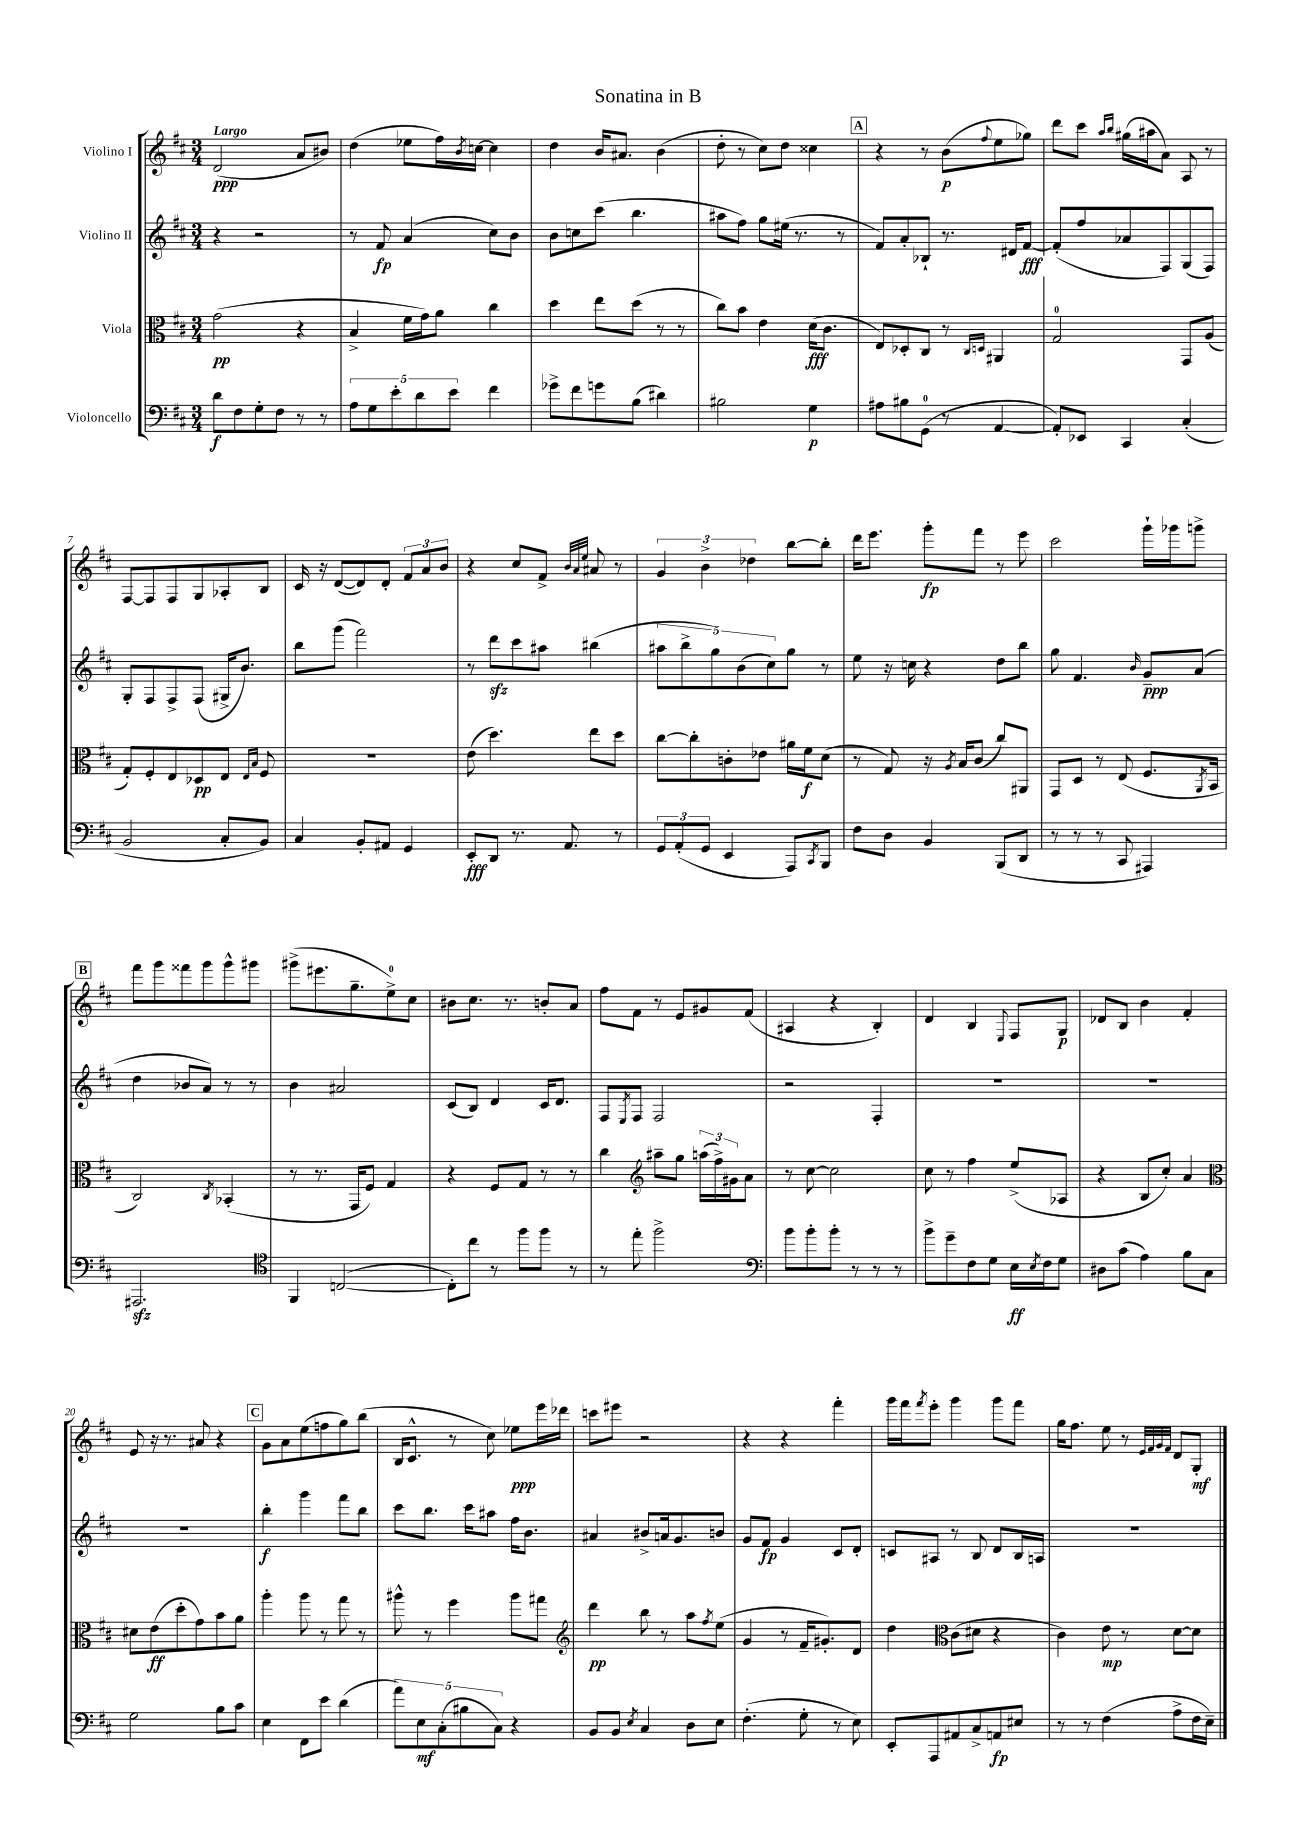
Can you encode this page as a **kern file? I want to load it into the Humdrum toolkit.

**kern	**kern	**kern	**kern
*staff4	*staff3	*staff2	*staff1
*clefF4	*clefC3	*clefG2	*clefG2
*k[f#c#]	*k[f#c#]	*k[f#c#]	*k[f#c#]
*M3/4	*M3/4	*M3/4	*M3/4
8d	(2g	4r	(2d
8F#	.	.	.
8G'	.	2r	.
8F#	.	.	.
8r	4r	.	8a
8r	.	.	8b#)
=	=	=	=
10A	4B^	8r	(4dd
10G	.	.	.
.	.	8f#	.
10e'	.	.	.
.	16f#	(4a	8ee-
10d	.	.	.
.	16g)	.	.
.	8a	.	16ff#)
10e	.	.	.
.	.	.	8qb
.	.	.	[16cc
4f#	4cc#	8cc#)	4cc]
.	.	8b	.
=	=	=	=
8g-^	4dd	8b	4dd
8f#	.	8cc	.
8g	8ee	(8ccc#	16b
.	.	.	8.a#
(8B	(8dd	4.bb	.
4d#)	8r	.	(4b
.	8r	.	.
=	=	=	=
2B#	8cc#)	8aa#	8dd'
.	8b	8ff#)	8r
.	4e	8gg	8cc#)
.	.	(16ee#	8dd
.	.	8.r	.
4G	(16d	.	4cc##
.	8.c#	.	.
.	.	8r	.
=	=	=	=
8A#	8E)	8f#)	4r
8B#	8D-'	8a'	.
(8GG	8C#	8B-`	8r
8r	8r	8.r	(8b
.	16qqC#	.	.
.	16qqD	.	8qqff#
[4AA	4AA#	.	8ee
.	.	16d#	.
.	.	[8f#	8gg-)
=	=	=	=
8AA'])	2G	(8f#']	8ddd
8EE-	.	8ff#	8ccc#
.	.	.	16qqaa
.	.	.	16qqbb
4CC#	.	8a-	(16gg#
.	.	.	16aa#
.	.	8F#)	8a)
(4C#'	8GG	(8G	8A
.	(8A	8F#)	8r
=	=	=	=
2BB	8G')	8G'	[8F#
.	8F#'	8F#	8F#]
.	8E	8F#^	8F#
.	8D-	(8F#	8G
8C#'	8E	16G#^	8A-'
.	.	8.b)	.
.	16qqE	.	.
.	16qqB	.	.
8BB)	8F#	.	8B
=	=	=	=
4C#	2.r	8bb	16c#
.	.	.	16r
.	.	(8ggg	([8d
8BB'	.	2fff#)	8d])
8AA#	.	.	8d'
4GG	.	.	12f#
.	.	.	12a
.	.	.	12b
=	=	=	=
8EE'	(8e	8r	4r
8DD	4.dd)	8ddd	.
8.r	.	8ccc#	8cc#
.	.	8aa#	8f#^
8.AA	.	.	.
.	.	.	32qqb
.	.	.	32qqa
.	.	.	32qqee
.	8ee	(4bb#	8a#
8r	8dd	.	8r
=	=	=	=
12GG	[8cc#	10aa#	6g
(12AA'	.	.	.
.	.	10bb^	.
.	8cc#']	.	.
12GG	.	.	6b^
.	.	10gg)	.
4EE	8c'	.	.
.	.	(10b	.
.	.	.	6dd-
.	8e-	.	.
.	.	10cc#)	.
8AAA)	16a#	8gg	[8bb
.	16f#	.	.
8qCC#	.	.	.
8BBB	(8d	8r	8bb']
=	=	=	=
8F#	8r	8ee	16ddd
.	.	.	8.eee
8D	8G)	16r	.
.	.	16cc	.
4BB	16r	4r	8ggg'
.	8qA	.	.
.	16B	.	.
.	(8c#	.	8fff#
(8BBB	8cc#)	8dd	8r
8DD	8AA#	8bb	8eee
=	=	=	=
8r	8GG	8gg	2ccc#
8r	8D	4.f#	.
8r	8r	.	.
8CC#	(8E	.	.
.	.	16qqb	.
4AAA#)	8.F#	8g~	16ggg`
.	.	.	16ggg-
.	.	(8a	8ggg^
.	8qAA	.	.
.	16BB	.	.
=	=	=	=
2.AAA#	2C#)	4dd	8fff#
.	.	.	8ggg
.	.	8b-	8fff##
.	.	8a)	8ggg
.	8qC#	.	.
.	(4BB-'	8r	8ggg^^
.	.	8r	8ggg#
=	=	=	=
*clefC4	*	*	*
4FF#	8r	4b	(8ggg#^
.	8.r	.	8.eee#
([2C	.	2a#	.
.	16GG	.	8.gg~
.	8F#)	.	.
.	4G	.	8ee^)
.	.	.	8cc#
=	=	=	=
8C'])	4r	(8c#	8b#
8cc#	.	8B)	8.cc#
8r	8F#	4d	.
.	.	.	8.r
8ff#	8G	.	.
8ff#	8r	16c#	8b'
.	.	8.d	.
8r	8r	.	8a
=	=	=	=
8r	4cc#	8F#	8ff#
.	.	8qE	.
8ee'	.	8F#	8f#
*	*clefG2	*	*
2ff#^	8aa#~	2F#	8r
.	8gg	.	8e
.	(24aa	.	8g#
.	24ff#^)	.	.
.	24g#	.	.
.	8a	.	(8f#
=	=	=	=
*clefF4	*	*	*
8b	8r	2r	4A#
8b'	[8cc#	.	.
8b'	2cc#]	.	4r
8r	.	.	.
8r	.	4F#'	4B')
8r	.	.	.
=	=	=	=
8b^	8cc#	2.r	4d
8g~	8r	.	.
8F#	4ff#	.	4B
8G	.	.	.
.	.	.	8qqE
16E	(8ee^	.	8F#
8qE	.	.	.
16F#	.	.	.
8G	8A-	.	8G
=	=	=	=
8D#	4r	2.r	8d-
(8c#	.	.	8B
4A)	8B	.	4b
.	8cc#')	.	.
8B	4a	.	4f#'
8C#	.	.	.
=	=	=	=
*	*clefC3	*	*
2G	8d#	2.r	8e
.	(8e	.	16r
.	.	.	8.r
.	8dd'	.	.
.	8g)	.	8a#
8B	8b	.	4r
8c#	8a	.	.
=	=	=	=
4E	4aa'	4bb'	8g
.	.	.	8a
8FF#	8aa	4ggg	(8ee
8e	8r	.	8ff
(4d	8gg	8fff#	8gg)
.	8r	8bb	(8bb
=	=	=	=
10a)	8aa#^^	8ccc#	16B
.	.	.	8.c#^^
10E	.	.	.
.	8r	8.bb	.
(10C#'	.	.	.
.	4ff#	.	8r
10B#	.	.	.
.	.	16ccc#	.
.	.	8aa#	8cc#)
10C#)	.	.	.
4r	8aa#	16ff#	8ee-
.	.	8.b	.
.	8gg#	.	16eee
.	.	.	16ddd-
=	=	=	=
*	*clefG2	*	*
8BB	4ddd	4a#	8ccc
8BB	.	.	8eee#
8qE	.	.	.
4C#	8bb	8b#^	2r
.	8r	16a	.
.	.	8.g	.
8D	8aa	.	.
.	8qff#	.	.
8E	(8ee	8b	.
=	=	=	=
(4.F#'	4g	8g	4r
.	.	8f#	.
.	8r	4g	4r
8G'	16f#~	.	.
.	8.g#')	.	.
8r	.	8c#	4fff#'
8E)	8d	8d'	.
=	=	=	=
8EE'	4dd	8c	16ggg
.	.	.	16fff#
.	.	.	8qfff#
8AAA	.	8A#	8eee'
*	*clefC3	*	*
8AA#	(8c#	8r	4ggg
8C#^	8d#	8B	.
8AA	4r	8d	8ggg
8E#	.	16B	8fff#
.	.	16A	.
=	=	=	=
8r	4c#)	2.r	16gg
.	.	.	8.ff#
8r	.	.	.
(4F#	8e	.	8ee
.	8r	.	8r
.	.	.	32qqe
.	.	.	32qqf#
.	.	.	32qqg
.	.	.	32qqf#
8A^	[8d	.	8d
16F#	8d]	.	8G'
16E~)	.	.	.
==	==	==	==
*-	*-	*-	*-
